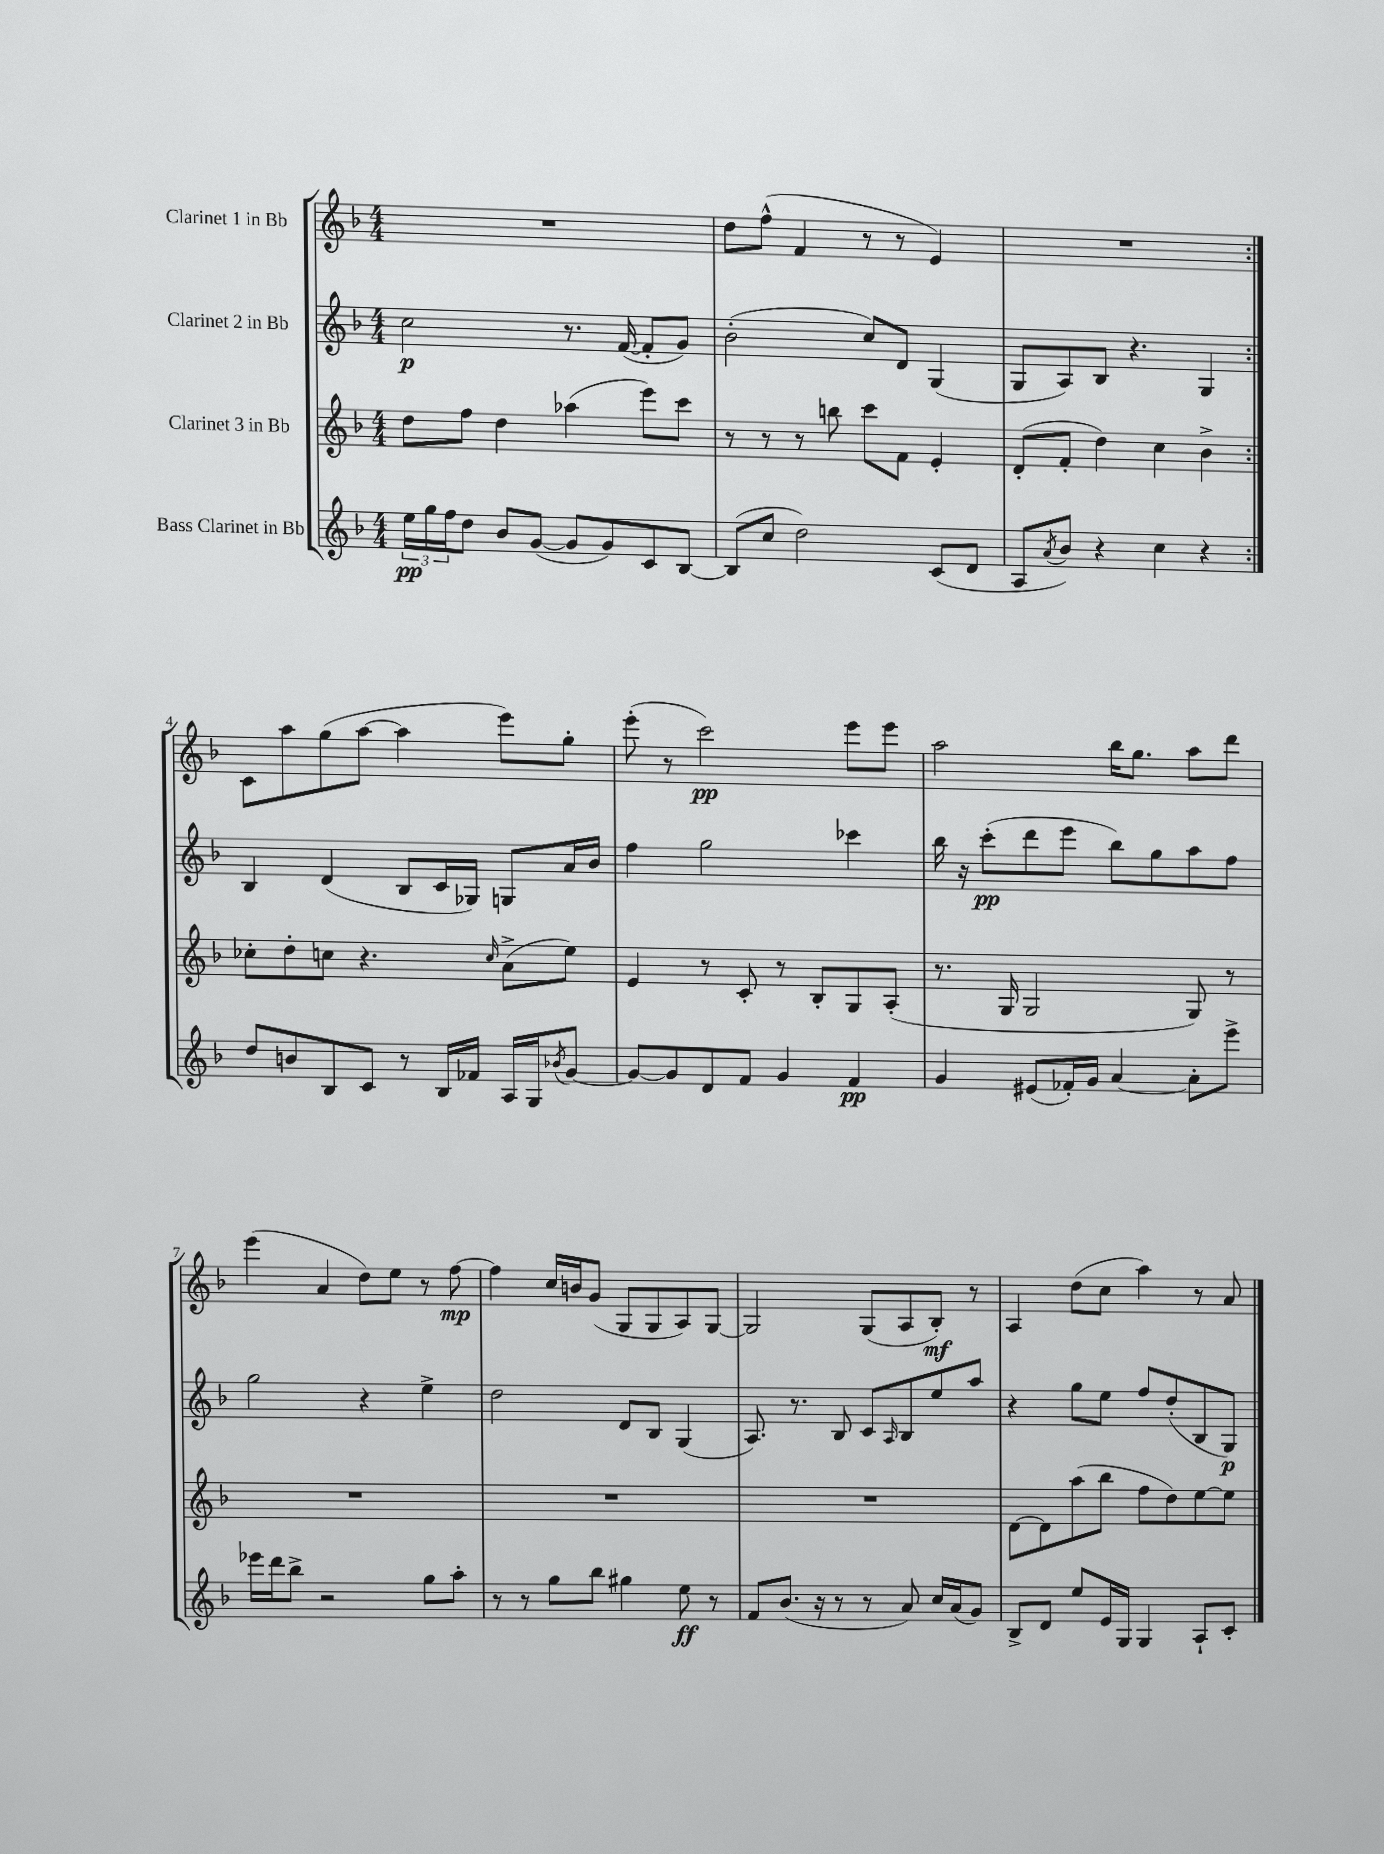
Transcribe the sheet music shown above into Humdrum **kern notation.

**kern	**dynam	**kern	**kern	**dynam	**kern	**dynam
*part4	*part4	*part3	*part2	*part2	*part1	*part1
*staff4	*staff4	*staff3	*staff2	*staff2	*staff1	*staff1
*I"Bass Clarinet in Bb	*	*I"Clarinet 3 in Bb	*I"Clarinet 2 in Bb	*	*I"Clarinet 1 in Bb	*
*clefG2	*	*clefG2	*clefG2	*	*clefG2	*
*k[b-]	*	*k[b-]	*k[b-]	*	*k[b-]	*
*M4/4	*	*M4/4	*M4/4	*	*M4/4	*
=1	=1	=1	=1	=1	=1	=1
24ee\LL	pp	8dd\L	2cc\	p	1r	.
24gg\	.	.	.	.	.	.
24ff\J	.	.	.	.	.	.
8dd\J	.	8ff\J	.	.	.	.
8b-/L	.	4dd\	.	.	.	.
([8g/J	.	.	.	.	.	.
8g/L]	.	(4aa-X\	8.r	.	.	.
8g/)	.	.	.	.	.	.
.	.	.	([16f/	.	.	.
8c/	.	8eee\L)	8f'/L]	.	.	.
[8B-/J	.	8ccc\J	8g/J)	.	.	.
=2	=2	=2	=2	=2	=2	=2
(8B-/L]	.	8r	(2b-'\	.	8dd\L	.
8cc/J	.	8r	.	.	(8ff^^\J	.
2dd\)	.	8r	.	.	4f/	.
.	.	8bbn\	.	.	.	.
.	.	8ccc\L	8cc/L)	.	8r	.
.	.	8f\J	8d/J	.	8r	.
(8c/L	.	4e'/	(4G/	.	4e/)	.
8d/J	.	.	.	.	.	.
=3	=3	=3	=3	=3	=3	=3
8A/L	.	(8d'/L	8G/L	.	1r	.
8qa/	.	.	.	.	.	.
8b-/J)	.	8f'/J	8A/)	.	.	.
4r	.	4dd\)	8B-/J	.	.	.
.	.	.	4.r	.	.	.
4cc\	.	4cc\	.	.	.	.
4r	.	4b-^\	4G/	.	.	.
!!LO:LB:g=z
=4:|!	=4:|!	=4:|!	=4:|!	=4:|!	=4:|!	=4:|!
8dd/L	.	8cc-X'\L	4B-/	.	8c\L	.
8bn/	.	8dd'\	.	.	8aa\	.
8B-/	.	8ccn\J	(4d/	.	(8gg\	.
8c/J	.	4.r	.	.	[8aa\J	.
8r	.	.	8B-/L	.	4aa\]	.
16B-/LL	.	.	16c/L	.	.	.
16f-X/JJ	.	.	16G-X/JJ)	.	.	.
.	.	16qqcc/	.	.	.	.
16A/LL	.	(8a^\L	8Gn/L	.	8eee\L)	.
16G/J	.	.	.	.	.	.
8qb-X/	.	.	.	.	.	.
[8g/J	.	8ee\J)	16a/L	.	8gg'\J	.
.	.	.	16b-/JJ	.	.	.
=5	=5	=5	=5	=5	=5	=5
8g/L_	.	4e/	4ff\	.	(8eee'\	.
8g/]	.	.	.	.	8r	.
8d/	.	8r	2gg\	.	2ccc\)	pp
8f/J	.	8c'/	.	.	.	.
4g/	.	8r	.	.	.	.
.	.	8B-'/L	.	.	.	.
4f/	pp	8G/	4ccc-X\	.	8eee\L	.
.	.	(8A'/J	.	.	8eee\J	.
=6	=6	=6	=6	=6	=6	=6
4g/	.	8.r	16bb-\	.	2aa\	.
.	.	.	16r	.	.	.
.	.	.	(8ccc'\L	pp	.	.
.	.	16G/	.	.	.	.
(8e#X/L	.	2G/	8ddd\	.	.	.
16f-X'/L)	.	.	8eee\J	.	.	.
16g/JJ	.	.	.	.	.	.
[4a/	.	.	8bb-\L)	.	16bb-\KL	.
.	.	.	.	.	8.gg\J	.
.	.	.	8gg\	.	.	.
8a'\L]	.	8G/)	8aa\	.	8aa\L	.
8eee^\J	.	8r	8ff\J	.	8ddd\J	.
!!LO:LB:g=z
=7	=7	=7	=7	=7	=7	=7
16eee-X\LL	.	1r	2gg\	.	(4eee\	.
16ddd\J	.	.	.	.	.	.
8bb-^\J	.	.	.	.	.	.
2r	.	.	.	.	4a/	.
.	.	.	4r	.	8dd\L)	.
.	.	.	.	.	8ee\J	.
8gg\L	.	.	4ee^\	.	8r	.
8aa'\J	.	.	.	.	[8ff\	mp
=8	=8	=8	=8	=8	=8	=8
8r	.	1r	2dd\	.	4ff\]	.
8r	.	.	.	.	.	.
8gg\L	.	.	.	.	16cc/LL	.
.	.	.	.	.	16bn/J	.
8bb-\J	.	.	.	.	(8g/J	.
4gg#X\	.	.	8d/L	.	8G/L	.
.	.	.	8B-/J	.	8G/	.
8ee\	ff	.	(4G/	.	8A/)	.
8r	.	.	.	.	[8G/J	.
=9	=9	=9	=9	=9	=9	=9
8f/L	.	1r	8.A/)	.	2G/]	.
(8.b-/J	.	.	.	.	.	.
.	.	.	8.r	.	.	.
16r	.	.	.	.	.	.
8r	.	.	8B-/	.	.	.
8r	.	.	8c/L	.	(8G/L	.
.	.	.	16qqA/	.	.	.
8a/)	.	.	8B-/	.	8A/	.
16cc/LL	.	.	8ee/	.	8B-'/J)	mf
(16a/J	.	.	.	.	.	.
8g/J)	.	.	8aa/J	.	8r	.
=10	=10	=10	=10	=10	=10	=10
8B-^/L	.	[8d\L	4r	.	4A/	.
8d/J	.	8d\]	.	.	.	.
8ee/L	.	(8aa\	8gg\L	.	(8dd\L	.
16e/L	.	8bb-\J	8ee\J	.	8cc\J	.
16G/JJ	.	.	.	.	.	.
4G/	.	8ff\L	8ff/L	.	4aa\)	.
.	.	8dd\)	(8dd'/	.	.	.
8A`/L	.	[8ee\	8B-/	.	8r	.
8c'/J	.	8ee\J]	8G/J)	p	8a/	.
==	==	==	==	==	==	==
*-	*-	*-	*-	*-	*-	*-
